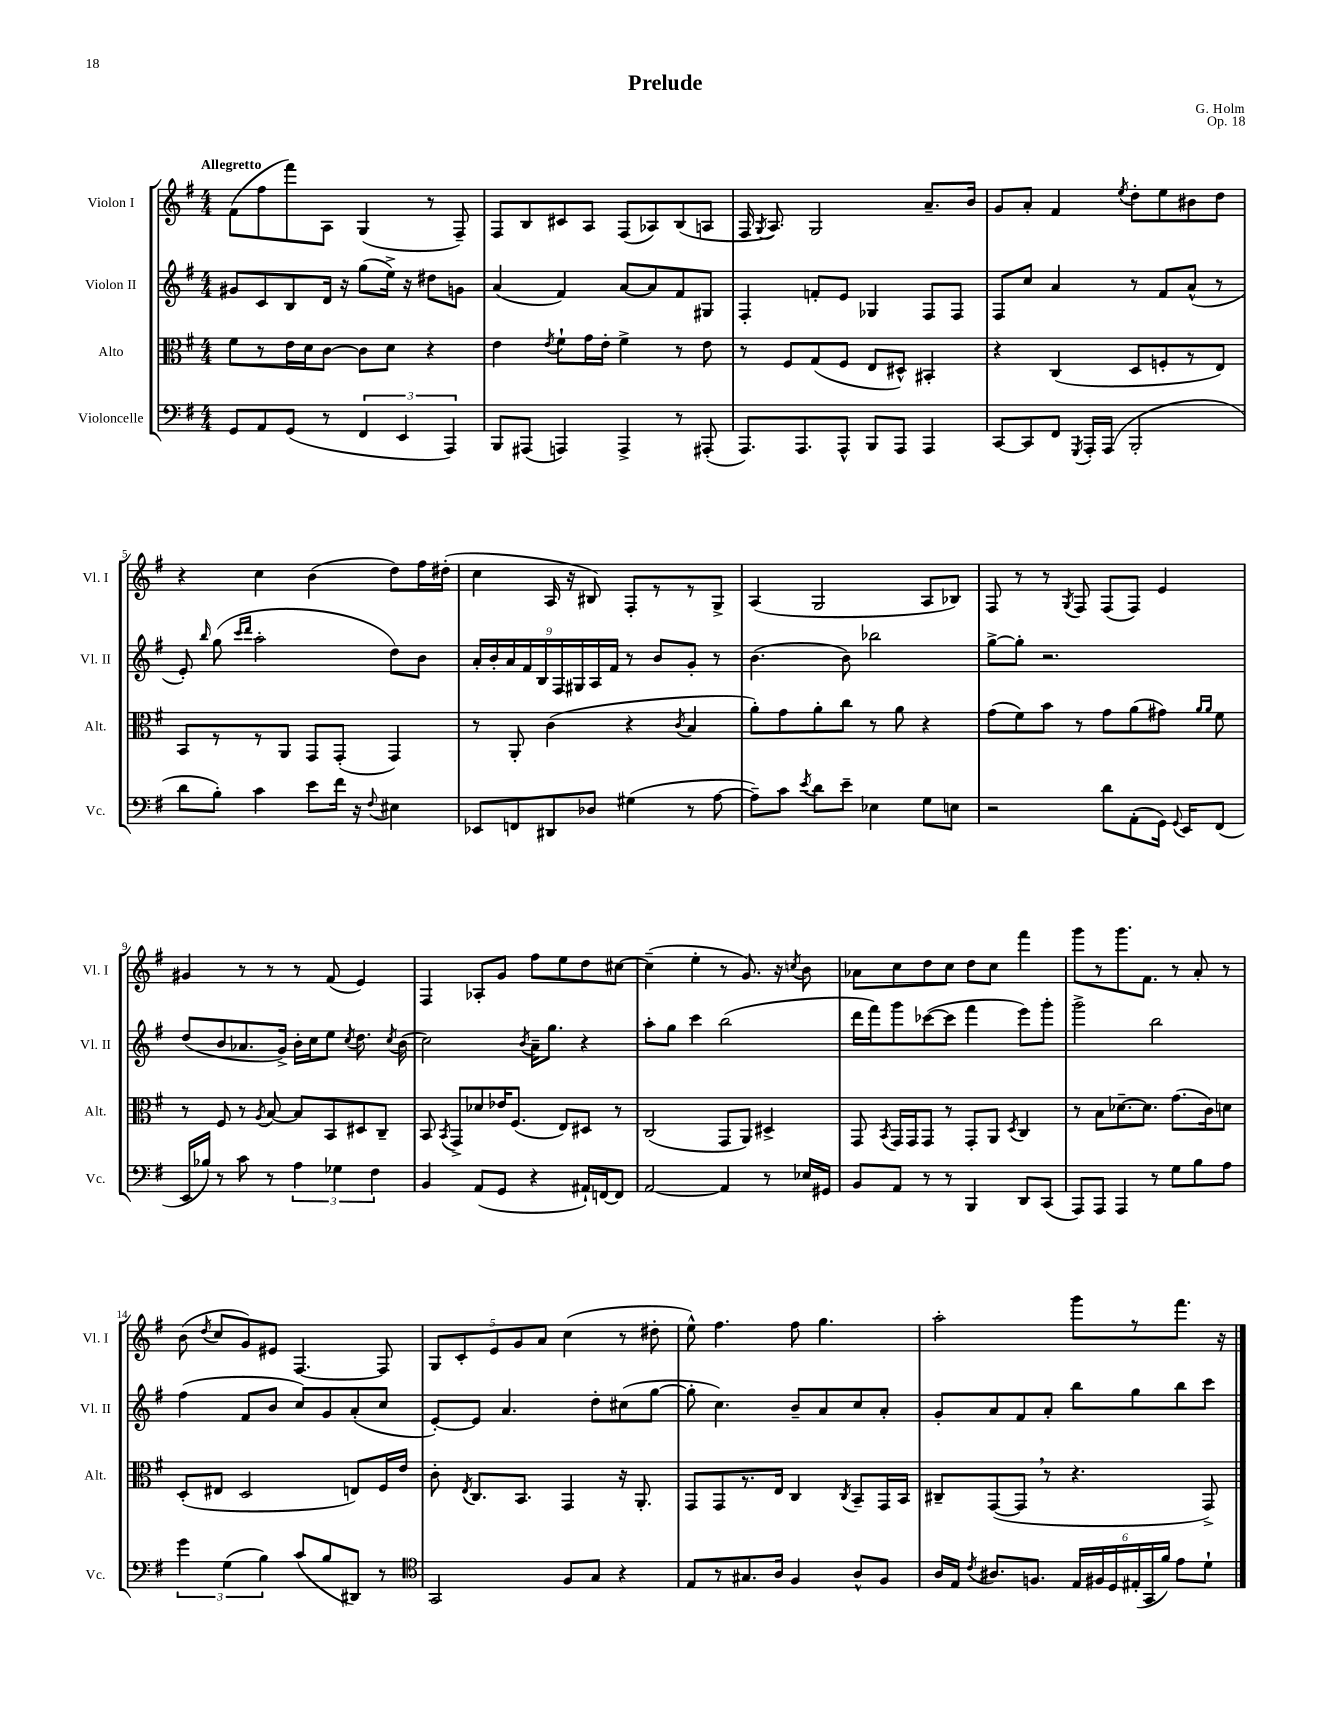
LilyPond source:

\header { title = "Prelude" composer = "G. Holm" opus = "Op. 18" }
<<
\new StaffGroup <<
\new Staff = "s0" \with { instrumentName = "Violon I" shortInstrumentName = "Vl. I" } {
    \clef treble \key g \major \numericTimeSignature \time 4/4 \tempo "Allegretto"
    \autoBeamOff fis'8[( fis''8 fis'''8) a8] g4( r8 fis8--) |
    fis8[ b8 cis'8 a8] fis8[( aes8) b8( a8] |
    fis16 \acciaccatura { g8 } a8.) g2 a'8.[-- b'16] |
    g'8[ a'8]-. fis'4 \acciaccatura { e''8 } d''8[-. e''8 bis'8 d''8] |
    r4 c''4 b'4( d''8[) fis''16 dis''16]-.( |
    c''4 a16 r16 bis8) fis8[-. r8 r8 g8]-> |
    a4( g2 a8[ bes8]) |
    fis8 r8 r8 \acciaccatura { g8 } fis8 fis8[( fis8]) e'4 |
    gis'4 r8 r8 r8 fis'8( e'4) |
    fis4 aes8[-. g'8] fis''8[ e''8 d''8 cis''8]~ |
    cis''4--( e''4-. r8 g'8.) r16 \acciaccatura { c''8 } b'8 |
    aes'8[ c''8 d''8 c''8] d''8[ c''8] fis'''4 |
    g'''8[ r8 g'''8. fis'8.] r8 a'8-. r8 |
    b'8( \acciaccatura { d''8 } c''8[ g'8) eis'8] fis4.~ fis8 |
    \tuplet 5/4 { g8[ c'8-. e'8 g'8 a'8] } c''4( r8 dis''8-. |
    e''8-^) fis''4. fis''8 g''4. |
    a''2-. g'''8[ r8 fis'''8.] r16 \bar "|." |
}
\new Staff = "s1" \with { instrumentName = "Violon II" shortInstrumentName = "Vl. II" } {
    \clef treble \key g \major \numericTimeSignature \time 4/4
    \autoBeamOff gis'8[ c'8 b8 d'16] r16 g''8[( e''16]->) r16 dis''8[ g'8] |
    a'4( fis'4) a'8[~ a'8 fis'8 gis8] |
    fis4-. f'8[-. e'8] ges4 fis8[ fis8] |
    fis8[ c''8] a'4 r8 fis'8[ a'8]-^( r8 |
    e'8-.) \grace { b''16 } g''8( \grace { c'''16[ d'''16] } a''2-. d''8[) b'8] |
    \tuplet 9/8 { a'16[-. b'16-. a'16 fis'16 b16 fis16 gis16 a16 fis'16] } r8 b'8[ g'8]-. r8 |
    b'4.( b'8) bes''2 |
    g''8[~-> g''8]-. r2. |
    d''8[( b'8 aes'8. g'16]->) b'16[-. c''16 e''8] \acciaccatura { c''8 } d''8. \acciaccatura { c''8 } b'16( |
    c''2) \acciaccatura { b'8 } a'16[-- g''8.] r4 |
    a''8[-. g''8] c'''4 b''2( |
    d'''16[ fis'''16) g'''8 ces'''8~( ces'''8] fis'''4 e'''8[) g'''8]-. |
    g'''2-> b''2 |
    fis''4( fis'8[ b'8] c''8[) g'8 a'8-.( c''8] |
    e'8[~-.) e'8] a'4. d''8[-. cis''8( g''8]~ |
    g''8-. c''4.) b'8[-- a'8 c''8 a'8]-. |
    g'8[-. a'8 fis'8 a'8]-. b''8[ g''8 b''8 c'''8] \bar "|." |
}
\new Staff = "s2" \with { instrumentName = "Alto" shortInstrumentName = "Alt." } {
    \clef alto \key g \major \numericTimeSignature \time 4/4
    \autoBeamOff fis'8[ r8 e'16 d'16 c'8]~ c'8[ d'8] r4 |
    e'4 \acciaccatura { e'8 } fis'8[-! g'16 e'16]-. fis'4-> r8 e'8 |
    r8 fis8[ g8( fis8] e8[ dis8]-^) bis,4-. |
    r4 c4( d8[ f8-. r8 e8]) |
    b,8[ r8 r8 a,8] g,8[ g,8]-.( g,4) |
    r8 a,8-. c'4( r4 \acciaccatura { c'8 } b4 |
    a'8[-.) g'8 a'8-. c''8] r8 a'8 r4 |
    g'8[( fis'8) b'8] r8 g'8[ a'8( gis'8]) \grace { a'16[ a'16] } fis'8 |
    r8 fis8 r8 \acciaccatura { a8 } b8~ b8[ b,8 dis8 c8]-- |
    b,8 \acciaccatura { b,8 } g,8[-> des'8 ees'16 fis8.]( e8[) dis8] r8 |
    c2( g,8[ a,8]) dis4-> |
    g,8 \acciaccatura { b,8 } g,16[ g,16 g,8] r8 g,8[-. a,8] \acciaccatura { d8 } c4 |
    r8 b8[ des'8.~-- des'8.] g'8.[( c'16) d'8] |
    d8[-.( eis8] d2 e8[) fis16 e'16] |
    c'8-. \acciaccatura { e8 } c8.[ b,8.] g,4 r16 a,8.-. |
    g,8[ g,8 r8. e16] c4 \acciaccatura { c8 } b,8[-- g,16 b,16] |
    cis8[-- g,8~( g,8] \breathe r8 r4. g,8->) \bar "|." |
}
\new Staff = "s3" \with { instrumentName = "Violoncelle" shortInstrumentName = "Vc." } {
    \clef bass \key g \major \numericTimeSignature \time 4/4
    \autoBeamOff g,8[ a,8 g,8]( r8 \tuplet 3/2 { fis,4 e,4 a,,4) } |
    b,,8[ ais,,8]( a,,4) a,,4-> r8 ais,,8-.( |
    a,,8.[) a,,8. a,,8]-^ b,,8[ a,,8] a,,4 |
    c,8[~ c,8 fis,8] \acciaccatura { g,,8 } a,,16[-. a,,16]( b,,2-. |
    d'8[ b8]-.) c'4 e'8[ fis'16] r16 \appoggiatura { fis8 } eis4 |
    ees,8[ f,8 dis,8 des8] gis4( r8 a8~ |
    a8[--) c'8] \acciaccatura { e'8 } d'8[ e'8]-- ees4 g8[ e8] |
    r2 d'8[ a,8-.( g,16]) \appoggiatura { g,8 } e,16[ fis,8]( |
    e,16[ bes16]) r8 c'8 r8 \tuplet 3/2 { a4 ges4 fis4 } |
    b,4 a,8[( g,8] r4 ais,16[-!) f,16~ f,8] |
    a,2~ a,4 r8 ees16[ gis,16] |
    b,8[ a,8] r8 r8 b,,4 d,8[ c,8]( |
    a,,8[) a,,8] a,,4 r8 g8[ b8 a8] |
    \tuplet 3/2 { g'4 g4( b4) } c'8[( b8 dis,8]) r8 |
    \clef tenor g,2 fis8[ g8] r4 |
    e8[ r8 gis8. a16] fis4 a8[-^ fis8] |
    a16[ e16] \acciaccatura { c'8 } ais8.[ f8.] \tuplet 6/4 { e16[ fis16 d16 eis16-.( g,16 fis'16]) } e'8[ d'8]-! \bar "|." |
}
>>
>>
